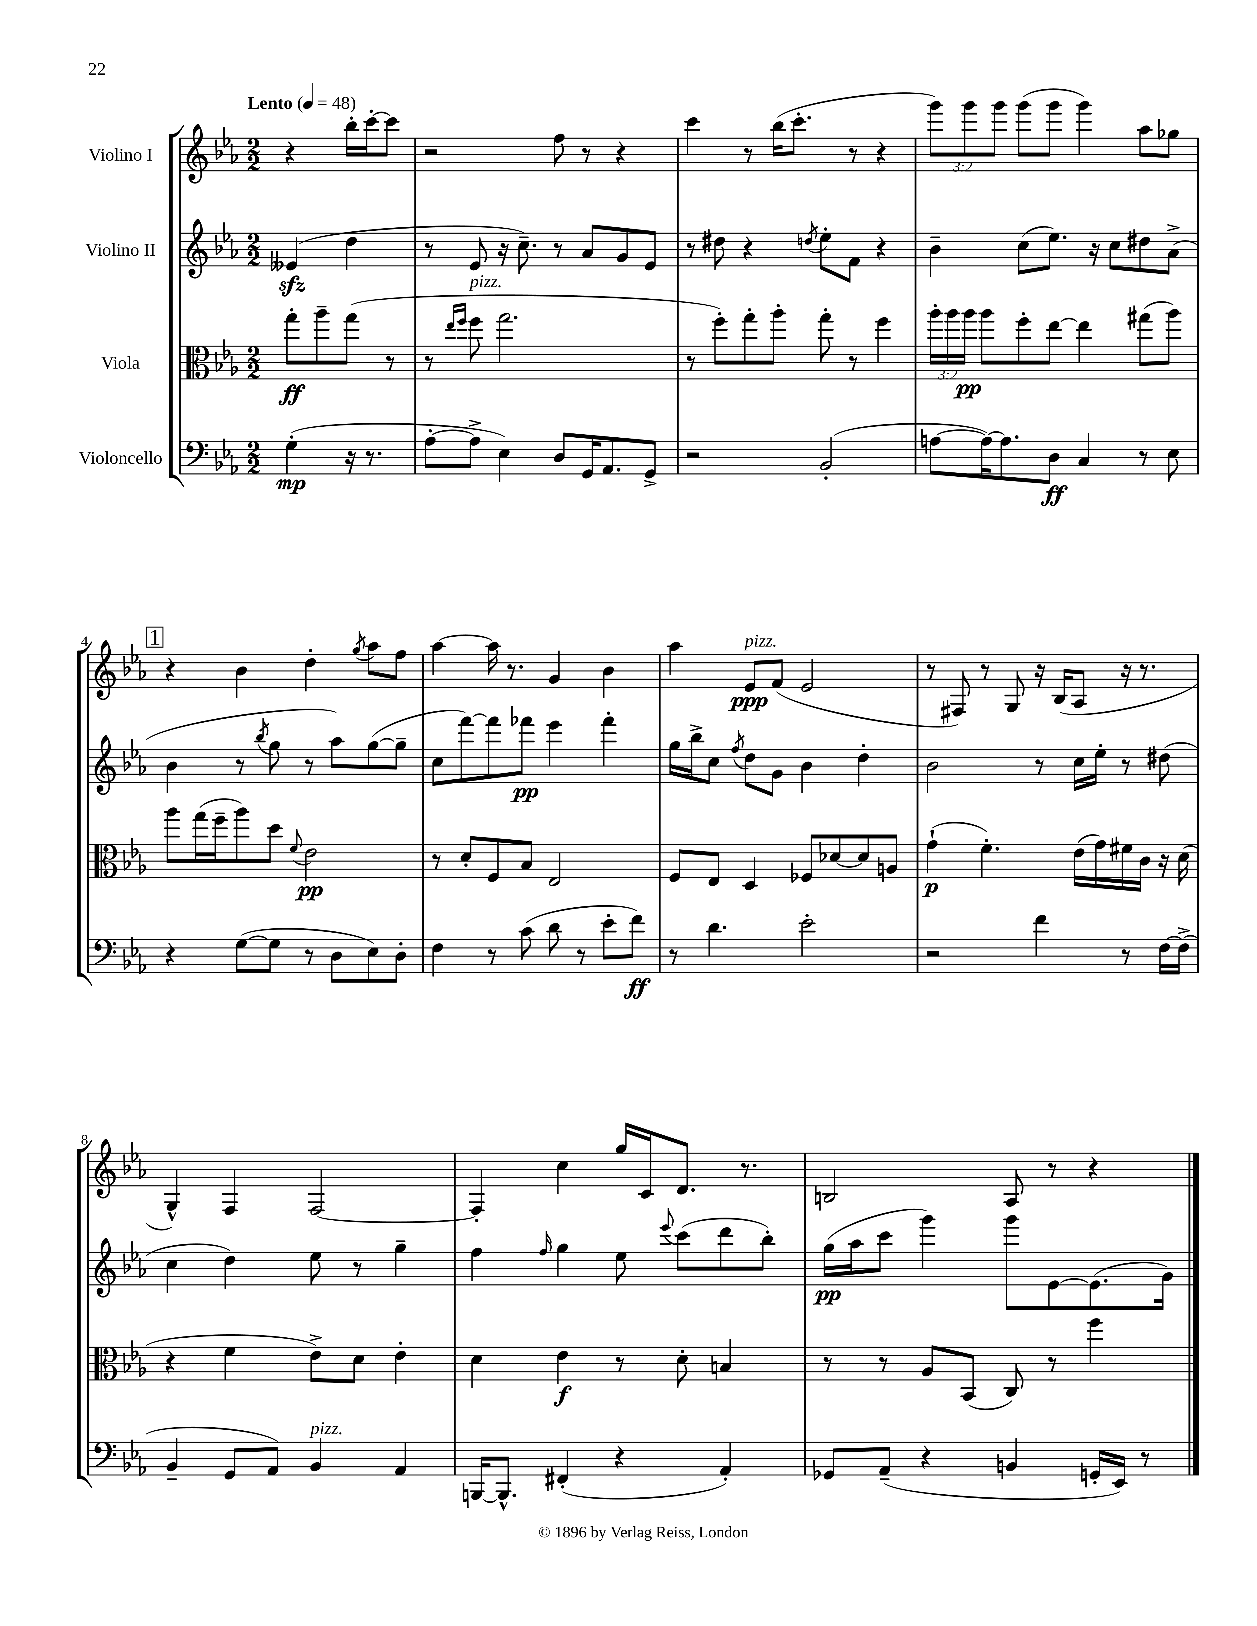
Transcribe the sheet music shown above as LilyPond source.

<<
\new StaffGroup <<
\new Staff = "s0" \with { instrumentName = "Violino I" } {
    \clef treble \key ees \major \numericTimeSignature \time 2/2 \override Staff.TupletNumber.text = #tuplet-number::calc-fraction-text \partial 2 \tempo "Lento" 4 = 48
    \autoBeamOff r4 bes''16[-. c'''16~-. c'''8] |
    r2 f''8 r8 r4 |
    c'''4 r8 bes''16[( c'''8.]-. r8 r4 |
    \tuplet 3/2 { g'''8[) g'''8 g'''8] } g'''8[( g'''8] g'''4) aes''8[ ges''8] |
    \mark \markup { \box "1" } r4 bes'4 d''4-. \acciaccatura { g''8 } aes''8[ f''8] |
    aes''4~ aes''16 r8. g'4 bes'4 |
    aes''4 ees'8[\ppp^\markup { \italic "pizz." } f'8]( ees'2 |
    r8 fis8) r8 g8 r16 bes16[( aes8] r16 r8. |
    g4-^) f4 f2~ |
    f4-. c''4 g''16[ c'16 d'8.] r8. |
    b2 aes8 r8 r4 \bar "|." |
}
\new Staff = "s1" \with { instrumentName = "Violino II" } {
    \clef treble \key ees \major \numericTimeSignature \time 2/2 \partial 2
    \autoBeamOff eeses'4\sfz( d''4 |
    r8 ees'8 r16 c''8.--) r8 aes'8[ g'8 ees'8] |
    r8 dis''8 r4 \acciaccatura { d''8 } ees''8[-. f'8] r4 |
    bes'4-- c''8[( ees''8.]) r16 c''8[ dis''8 aes'8]->( |
    \mark \markup { \box "1" } bes'4 r8 \acciaccatura { bes''8 } g''8 r8 aes''8[) g''8~( g''8]-- |
    c''8[ f'''8~) f'''8 fes'''8]\pp ees'''4 fes'''4-. |
    g''16[ bes''16-> c''8] \acciaccatura { f''8 } d''8[ g'8] bes'4 d''4-. |
    bes'2 r8 c''16[ ees''16]-. r8 dis''8( |
    c''4 d''4) ees''8 r8 g''4-- |
    f''4 \grace { f''16 } g''4 ees''8 \appoggiatura { ees'''8 } c'''8[( d'''8 bes''8]-.) |
    g''16[\pp( aes''16 c'''8] g'''4) g'''8[ ees'8~ ees'8.( g'16]) \bar "|." |
}
\new Staff = "s2" \with { instrumentName = "Viola" } {
    \clef alto \key ees \major \numericTimeSignature \time 2/2 \override Staff.TupletNumber.text = #tuplet-number::calc-fraction-text \partial 2
    \autoBeamOff g''8[-.\ff aes''8-- g''8]( r8 |
    r8 \grace { ees''16[ f''16] } f''8^\markup { \italic "pizz." } g''2. |
    r8 f''8[-.) g''8-. aes''8]-. g''8-. r8 f''4 |
    \tuplet 3/2 { aes''16[-. aes''16 aes''16]\pp } aes''8[ f''8-. ees''8]~ ees''4 gis''8[( aes''8]) |
    \mark \markup { \box "1" } aes''8[ g''16( f''16-- aes''8) d''8] \appoggiatura { f'8 } ees'2\pp |
    r8 d'8[-. f8 bes8] ees2 |
    f8[ ees8] d4 fes8[ des'8~ des'8 a8] |
    g'4-!\p( f'4.-.) ees'16[( g'16) fis'16 c'16] r16 d'16( |
    r4 f'4 ees'8[->) d'8] ees'4-. |
    d'4 ees'4\f r8 d'8-. b4 |
    r8 r8 aes8[ bes,8]( c8) r8 f''4 \bar "|." |
}
\new Staff = "s3" \with { instrumentName = "Violoncello" } {
    \clef bass \key ees \major \numericTimeSignature \time 2/2 \partial 2
    \autoBeamOff g4-.\mp( r16 r8. |
    aes8[~-. aes8]-> ees4) d8[ g,16 aes,8. g,8]-> |
    r2 bes,2-.( |
    a8[~ a16~) a8. d8]\ff c4 r8 ees8 |
    \mark \markup { \box "1" } r4 g8[~( g8] r8 d8[ ees8) d8]-. |
    f4 r8 c'8( d'8 r8 ees'8[-. f'8]\ff) |
    r8 d'4. ees'2-. |
    r2 f'4 r8 f16[~ f16]->( |
    bes,4-- g,8[ aes,8]) bes,4^\markup { \italic "pizz." } aes,4 |
    b,,16[~ b,,8.]-^ fis,4-.( r4 aes,4-.) |
    ges,8[ aes,8]--( r4 b,4 g,16[-. ees,16]) r8 \bar "|." |
}
>>
>>
